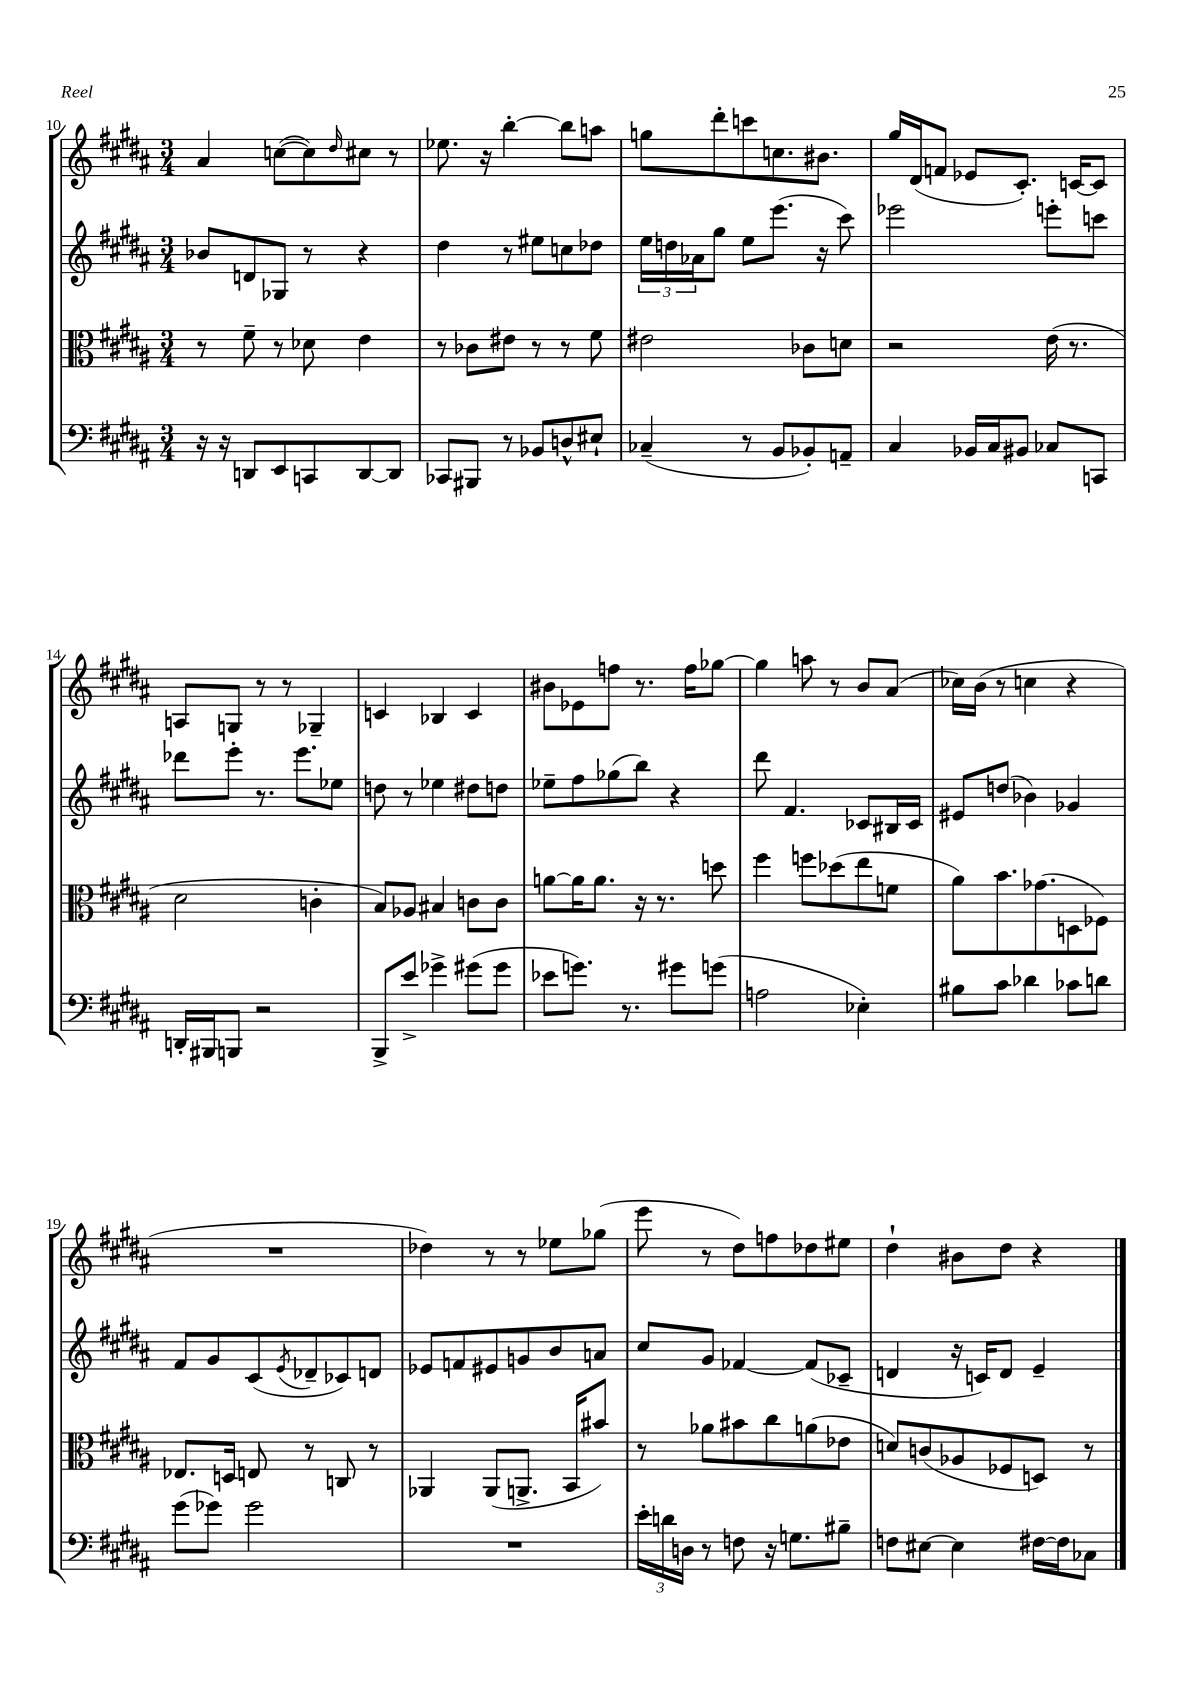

**kern	**kern	**kern	**kern
*staff4	*staff3	*staff2	*staff1
*clefF4	*clefC3	*clefG2	*clefG2
*k[f#c#g#d#a#]	*k[f#c#g#d#a#]	*k[f#c#g#d#a#]	*k[f#c#g#d#a#]
*M3/4	*M3/4	*M3/4	*M3/4
16r	8r	8b-	4a#
16r	.	.	.
8DD	8f#~	8d	.
8EE	8r	8G-	([8cc
8CC	8d-	8r	8cc])
.	.	.	16qqdd#
[8DD	4e	4r	8cc#
8DD]	.	.	8r
=	=	=	=
8CC-	8r	4dd#	8.ee-
8BBB#	8c-	.	.
.	.	.	16r
8r	8e#	8r	[4bb'
8BB-	8r	8ee#	.
8D^^	8r	8cc	8bb]
8E#`	8f#	8dd-	8aa
=	=	=	=
(4C-~	2e#	24ee	8gg
.	.	24dd	.
.	.	24a-	.
.	.	8gg#	8ddd#'
8r	.	8ee	8ccc
8BB	.	(8.eee	8.cc
8BB-')	8c-	.	.
.	.	16r	8.b#
8AA~	8d	8ccc#)	.
=	=	=	=
4C#	2r	2eee-	16gg#
.	.	.	(16d#
.	.	.	8f
16BB-	.	.	8e-
16C#	.	.	.
8BB#	.	.	8.c#')
8C-	(16e	8eee'	.
.	8.r	.	[16c
8CC	.	8ccc	8c]
=	=	=	=
16DD'	2d#	8ddd-	8A
16BBB#	.	.	.
8BBB	.	8eee'	8G
2r	.	8.r	8r
.	.	.	8r
.	.	8.eee	.
.	4c'	.	4G-~
.	.	8ee-	.
=	=	=	=
8BBB^	8B)	8dd	4c
8e^	8A-	8r	.
4g-^	4B#	4ee-	4B-
(8g#	8c	8dd#	4c
8g#	8c	8dd	.
=	=	=	=
8e-	[8a	8ee-~	8b#
8.g)	16a]	8ff#	8e-
.	8.a	.	.
.	.	(8gg-	8ff
8.r	.	.	.
.	16r	8bb)	8.r
.	8.r	.	.
8g#	.	4r	.
.	.	.	16ff
(8g	8dd	.	[8gg-
=	=	=	=
2A	4ff#	8ddd#	4gg-]
.	.	4.f#	.
.	8ff	.	8aa
.	(8dd-	.	8r
4E-')	8ee	8c-	8b
.	8f	16B#	(8a#
.	.	16c-	.
=	=	=	=
8B#	8a#)	8e#	16cc-)
.	.	.	(16b
8c#	8.b	(8dd	8r
4d-	.	4b-)	4cc
.	(8.g-	.	.
8c-	8D	4g-	4r
8d	8F-)	.	.
=	=	=	=
(8g#	8.E-	8f#	2.r
8g-)	.	8g#	.
.	16D	.	.
2g-	8E	(8c#	.
.	.	8qe	.
.	8r	8d-~	.
.	8C	8c-)	.
.	8r	8d	.
=	=	=	=
2.r	4AA-	8e-	4dd-)
.	.	8f	.
.	(8AA-	8e#	8r
.	8.AA^	8g	8r
.	.	8b	8ee-
.	16BB	.	.
.	8b#)	8a	(8gg-
=	=	=	=
24e'	8r	8cc#	8eee
24d	.	.	.
24D	.	.	.
8r	8a-	8g#	8r
8F	8b#	[4f-	8dd#)
16r	8cc#	.	8ff
8.G	.	.	.
.	(8a	(8f-]	8dd-
8B#~	8e-	8c-~	8ee#
=	=	=	=
8F	8d)	4d	4dd#`
[8E#	(8c	.	.
4E#]	8A-	16r	8b#
.	.	16c)	.
.	8F-	8d	8dd#
[16F#	8D)	4e~	4r
16F#]	.	.	.
8C-	8r	.	.
==	==	==	==
*-	*-	*-	*-
